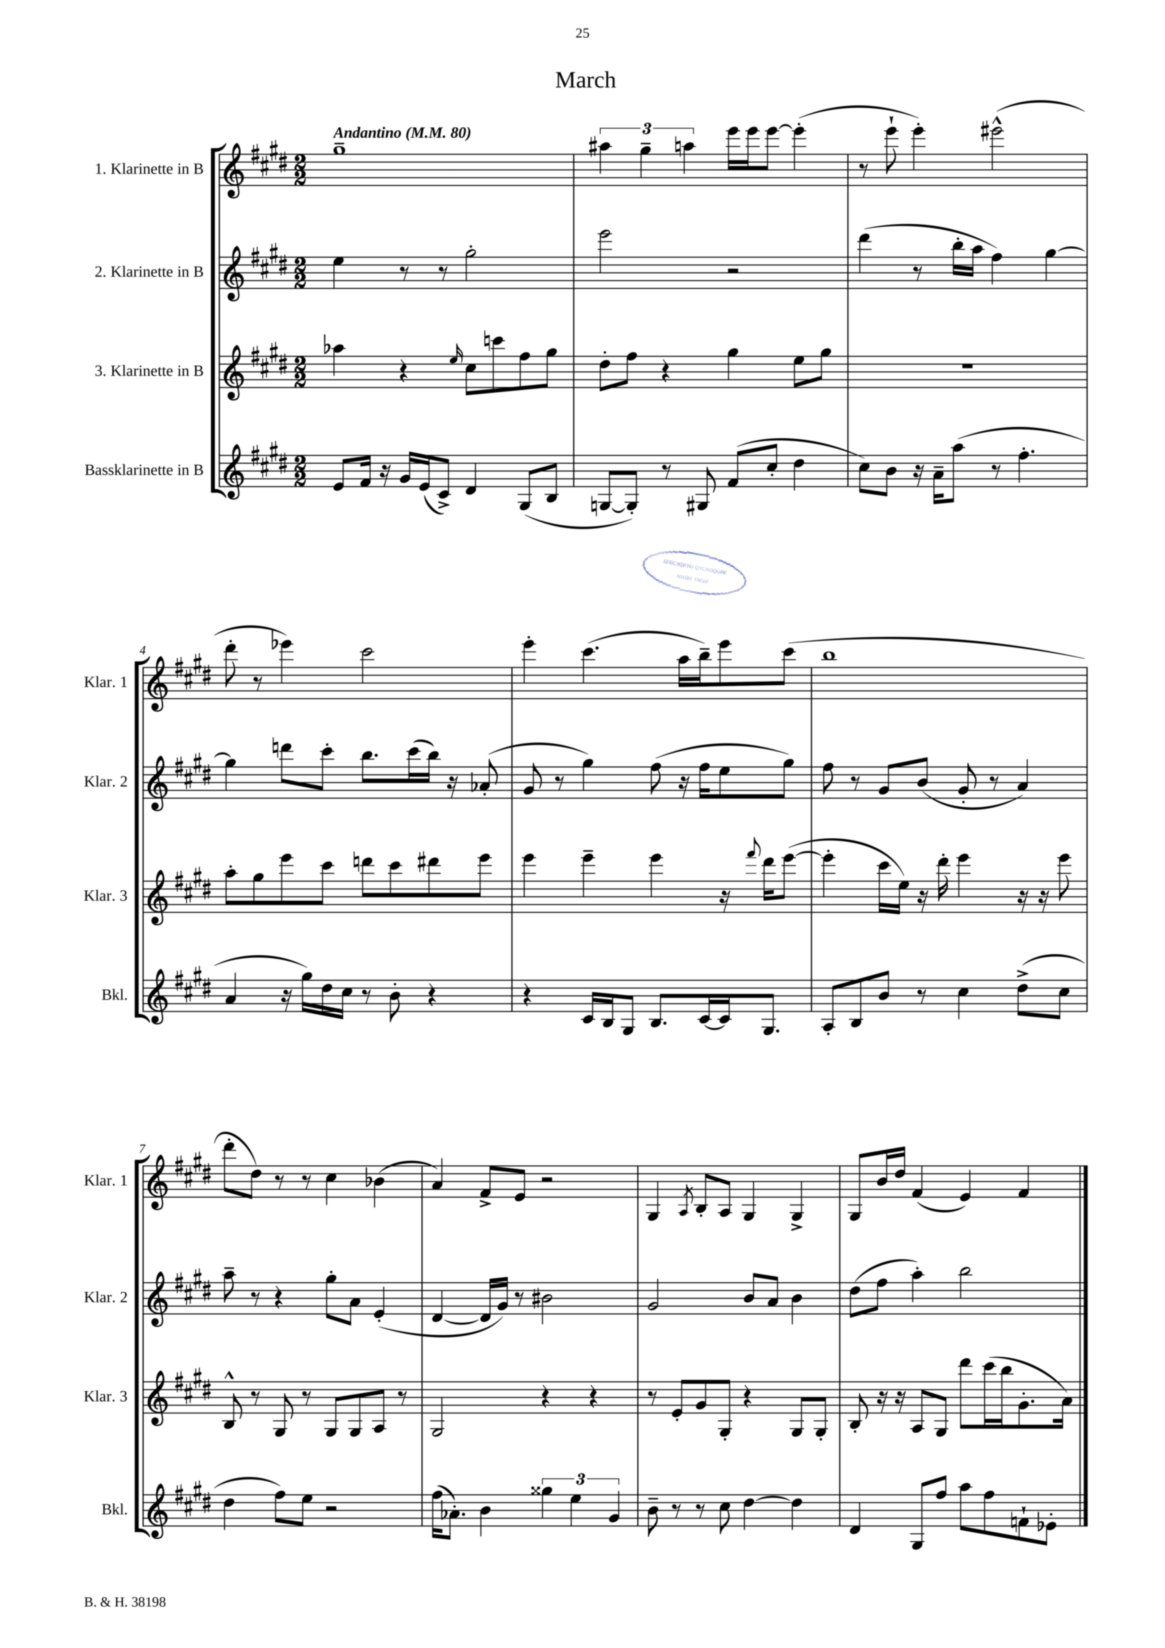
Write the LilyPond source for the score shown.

\header { title = "March" }
<<
\new StaffGroup <<
\new Staff = "s0" \with { instrumentName = "1. Klarinette in B" shortInstrumentName = "Klar. 1" } {
    \clef treble \key e \major \numericTimeSignature \time 2/2 \tempo "Andantino" 4 = 80
    gis''1-- |
    \tuplet 3/2 { ais''4 gis''4-- a''4 } e'''16 e'''16 e'''8~ e'''4-.( |
    r8 e'''8-! e'''4-.) eis'''2-^( |
    dis'''8-. r8 ees'''4) cis'''2 |
    e'''4-. cis'''4.( a''16 b''16--) e'''8 cis'''8( |
    b''1 |
    dis'''8-. dis''8) r8 r8 cis''4 bes'4( |
    a'4) fis'8-> e'8 r2 |
    gis4 \acciaccatura { a8 } b8-. a8 gis4 gis4-> |
    gis8 b'16 dis''16 fis'4( e'4) fis'4 \bar "|." |
}
\new Staff = "s1" \with { instrumentName = "2. Klarinette in B" shortInstrumentName = "Klar. 2" } {
    \clef treble \key e \major \numericTimeSignature \time 2/2
    e''4 r8 r8 gis''2-. |
    e'''2 r2 |
    dis'''4( r8 b''16-. a''16 fis''4) gis''4~ |
    gis''4 d'''8 cis'''8-. b''8. cis'''16( b''16) r16 aes'8-.( |
    gis'8 r8 gis''4) fis''8( r16 fis''16 e''8 gis''8) |
    fis''8 r8 gis'8 b'8( gis'8-. r8 a'4) |
    a''8-- r8 r4 gis''8-. a'8 e'4-.( |
    dis'4~ dis'16 gis'16) r8 bis'2 |
    gis'2 b'8 a'8 b'4 |
    dis''8( fis''8 a''4-.) b''2 \bar "|." |
}
\new Staff = "s2" \with { instrumentName = "3. Klarinette in B" shortInstrumentName = "Klar. 3" } {
    \clef treble \key e \major \numericTimeSignature \time 2/2
    aes''4 r4 \grace { e''16 } cis''8 c'''8 fis''8 gis''8 |
    dis''8-. fis''8 r4 gis''4 e''8 gis''8 |
    r1 |
    a''8-. gis''8 e'''8 cis'''8 d'''8 cis'''8 dis'''8 e'''8 |
    e'''4 e'''4-- e'''4 r16 \appoggiatura { fis'''8 } dis'''16 e'''8~( |
    e'''4-. cis'''16 e''16) r16 dis'''16-. e'''4 r16 r16 e'''8 |
    b8-^ r8 gis8 r8 gis8 gis8 a8 r8 |
    gis2 r4 r4 |
    r8 e'8-. gis'8 gis8-. r4 gis8 gis8-. |
    b8-. r16 r16 a8 gis8 dis'''8 cis'''16( b''16 gis'8.-. a'16) \bar "|." |
}
\new Staff = "s3" \with { instrumentName = "Bassklarinette in B" shortInstrumentName = "Bkl." } {
    \clef treble \key e \major \numericTimeSignature \time 2/2
    e'8 fis'16 r16 gis'16 e'16( cis'8->) dis'4 gis8( b8 |
    g8~ g8-.) r8 gis8 fis'8( cis''8-. dis''4 |
    cis''8) b'8 r16 a'16-- a''8( r8 fis''4.-. |
    a'4 r16 gis''16) dis''16 cis''16 r8 b'8-. r4 |
    r4 cis'16 b16 gis8 b8. cis'16~ cis'16 gis8. |
    a8-. b8 b'8 r8 cis''4 dis''8->( cis''8 |
    dis''4 fis''8) e''8 r2 |
    fis''16( aes'8.-.) b'4 \tuplet 3/2 { gisis''4 e''4 gis'4 } |
    b'8-- r8 r8 cis''8 dis''4~ dis''4 |
    dis'4 gis8 fis''8 a''8 fis''8 f'8-! ees'8-. \bar "|." |
}
>>
>>
